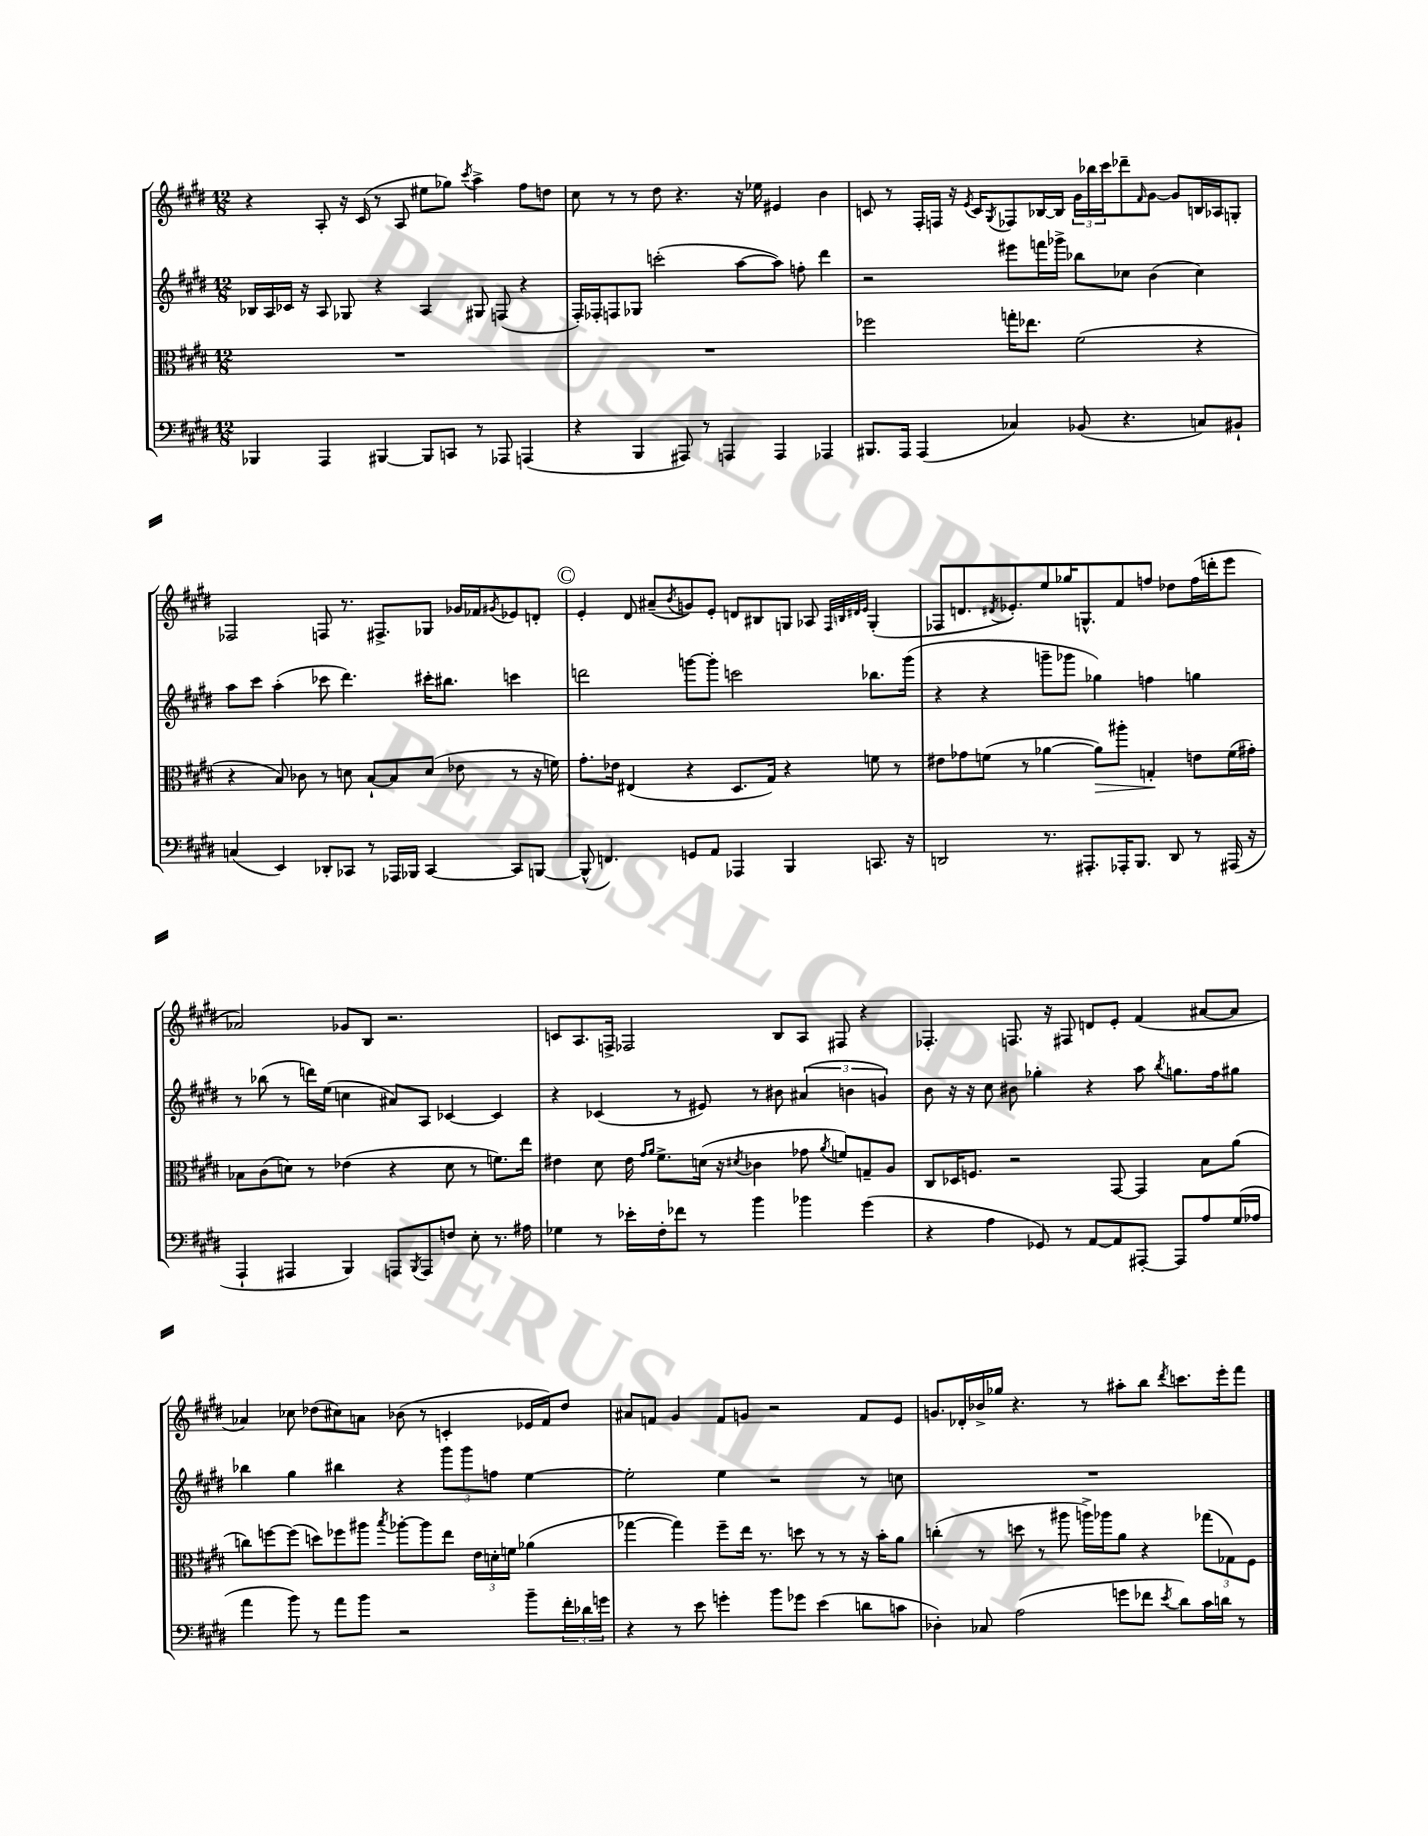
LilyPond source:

<<
\new StaffGroup <<
\new Staff = "s0" {
    \clef treble \key e \major \numericTimeSignature \time 12/8
    r4 a8-. r16 cis'16( r8 a8 eis''8 ges''8) \acciaccatura { cis'''8 } a''4-> fis''8 d''8 |
    cis''8 r8 r8 dis''8 r4. r16 ees''16 eis'4 b'4 |
    c'8 r8 fis16-. f16 r16 \acciaccatura { e'8 } c'16 \acciaccatura { gis8 } fes8 bes16~ bes16 \tuplet 3/2 { gis'16 bes''16 cis'''16 } des'''8-- \grace { fis'16 } gis'8~ gis'8 b16 aes16 g8-. |
    fes2 f8 r8. fis8.-> ges8 ges'16 fes'16 \acciaccatura { gis'8 } ees'8 d'8-. |
    \mark \markup { \circle "C" } e'4-. dis'8 ais'8--( \acciaccatura { b'8 } g'8) e'8-. d'8 bis8 g8 aes8 \grace { fis32 b32 dis'32 e'32 } g4-.( |
    fes8 d'8. \acciaccatura { dis'8 } ees'8.-.) e''8 ges''16 g8.-^ fis'8 f''8 des''8 f''16( d'''16-. e'''8 |
    aes'2) ges'8 b8 r2. |
    c'8 a8. f16-> fes2 b8 a8 fis8 r4 |
    fes4.-. f8. r16 fis8 d'8 e'8-. fis'4( ais'8~ ais'8 |
    aes'4) ces''8 des''8( cis''8) a'8 bes'8( r8 c'4-. ees'16 fis'16) des''8 |
    ais'8 f'8 gis'4 f'8 g'8 r2 f'8 e'8 |
    g'8. des'16-. bes'16-> ges''16 r4. r8 ais''8-. b''8 \acciaccatura { dis'''8 } c'''8. e'''16-. fis'''8 \bar "|." |
}
\new Staff = "s1" {
    \clef treble \key e \major \numericTimeSignature \time 12/8
    bes16 a16 ces'16 r16 a8 ges8 r4 a4 gis8 f8( r4 |
    fis16-.) fes16-. f8 ges8 c'''2-.( a''8~ a''8) f''8-. dis'''4 |
    r2 eis'''8 f'''16 ges'''16-> bes''8 ces''8 b'4( ces''4) |
    a''8 cis'''8 a''4-.( ces'''8 dis'''4.) cis'''16-. bis''8. c'''4 |
    \mark \markup { \circle "C" } d'''2 g'''8~ g'''8-. c'''2 bes''8. g'''16( |
    r4 r4 g'''8-- ges'''8 ges''4) f''4 g''4 |
    r8 bes''8( r8 d'''16) e''16( c''4 ais'8) a8 ces'4~ ces'4 |
    r4 ces'4( r8 eis'8) r8 bis'8 \tuplet 3/2 { ais'4( b'4 g'4) } |
    b'8 r16 r16 cis''8 bis'8 ges''4-. r4 a''8 \acciaccatura { b''8 } g''8. fis''16 gis''8 |
    bes''4 gis''4 bis''4 r4 \tuplet 3/2 { gis'''8 gis'''8 f''8 } e''4~ |
    e''2-. e''4 r2 r8 c''8 |
    R1. \bar "|." |
}
\new Staff = "s2" {
    \clef alto \key e \major \numericTimeSignature \time 12/8
    R1. |
    R1. |
    fes''2 g''16-. ees''8. fis'2( r4 |
    r4 b8) ces'8 r8 d'8 b8~-! b8 d'8( ees'8 r8 r16 f'16) |
    \mark \markup { \circle "C" } gis'8.-. ees'16 eis4( r4 dis8. gis16) r4 f'8 r8 |
    eis'8 ges'8 f'8( r8 aes'4~ aes'8\>) ais''8-. g4-.\! e'8 f'16( gis'16-.) |
    bes8 cis'8( d'8) r8 ees'4( r4 d'8 r8 f'8.) e''16 |
    eis'4 dis'8 eis'16 \grace { gis'16 a'16 } fis'8.-> d'16( r16 \acciaccatura { dis'8 } ces'4 ges'8 \acciaccatura { a'8 } f'8) g8-- a8 |
    cis8 des16 f8. r2 gis,8~ gis,4 b8 a'8( |
    c''8) f''8~ f''8( d''8) fes''8 ais''8 \acciaccatura { b''8 } aes''8~-. aes''8 e''8 \tuplet 3/2 { e'16 d'16-. f'16 } aes'4( |
    ges''4~ ges''4) fis''8-- e''16 r8. d''8 r8 r8 r16 b'16-. a'8 |
    c''4-.( r8 d''8 r8 ais''8 a''16->) aes''16 a'8 r4 \tuplet 3/2 { ges''8( ges8) fis8 } \bar "|." |
}
\new Staff = "s3" {
    \clef bass \key e \major \numericTimeSignature \time 12/8
    bes,,4 a,,4 bis,,4~ bis,,8 c,8 r8 aes,,8 a,,4( |
    r4 b,,4 ais,,8) r8 a,,4 a,,4 aes,,4 |
    bis,,8. a,,16 a,,4( ces4) bes,8( r4. c8) bis,8-! |
    c4( e,4) des,8-. ces,8 r8 aes,,16 bes,,16 ces,4~ ces,8 b,,8~ |
    \mark \markup { \circle "C" } b,,8-^( f,4.) g,8 a,8 aes,,4 b,,4 c,8. r16 |
    d,2 r8. ais,,8.-. aes,,16-. b,,8. d,8 r8 ais,,16( r16 |
    a,,4-! ais,,4 b,,4) a,,8 \acciaccatura { b,,8 } a,,8 f8 e8-. r8. ais16 |
    ges4 r8 ees'16-. fis16-. fes'8 r8 b'4 bes'4 gis'4( |
    r4 a4 ges,8) r8 a,8~ a,8 ais,,8~-. ais,,8 a8 gis16( aes16 |
    a'4 b'8) r8 a'8 b'8 r2 b'8-- \tuplet 3/2 { fis'16-. des'16 g'16 } |
    r4 r8 e'8 g'4-. b'8 ges'8 e'4( d'8 c'8 |
    des4-.) ces8 a2( g'8 fes'8 \acciaccatura { e'8 } dis'8) cis'16 d'16 r8 \bar "|." |
}
>>
>>
\layout { \context { \Score \remove "Bar_number_engraver" } }
